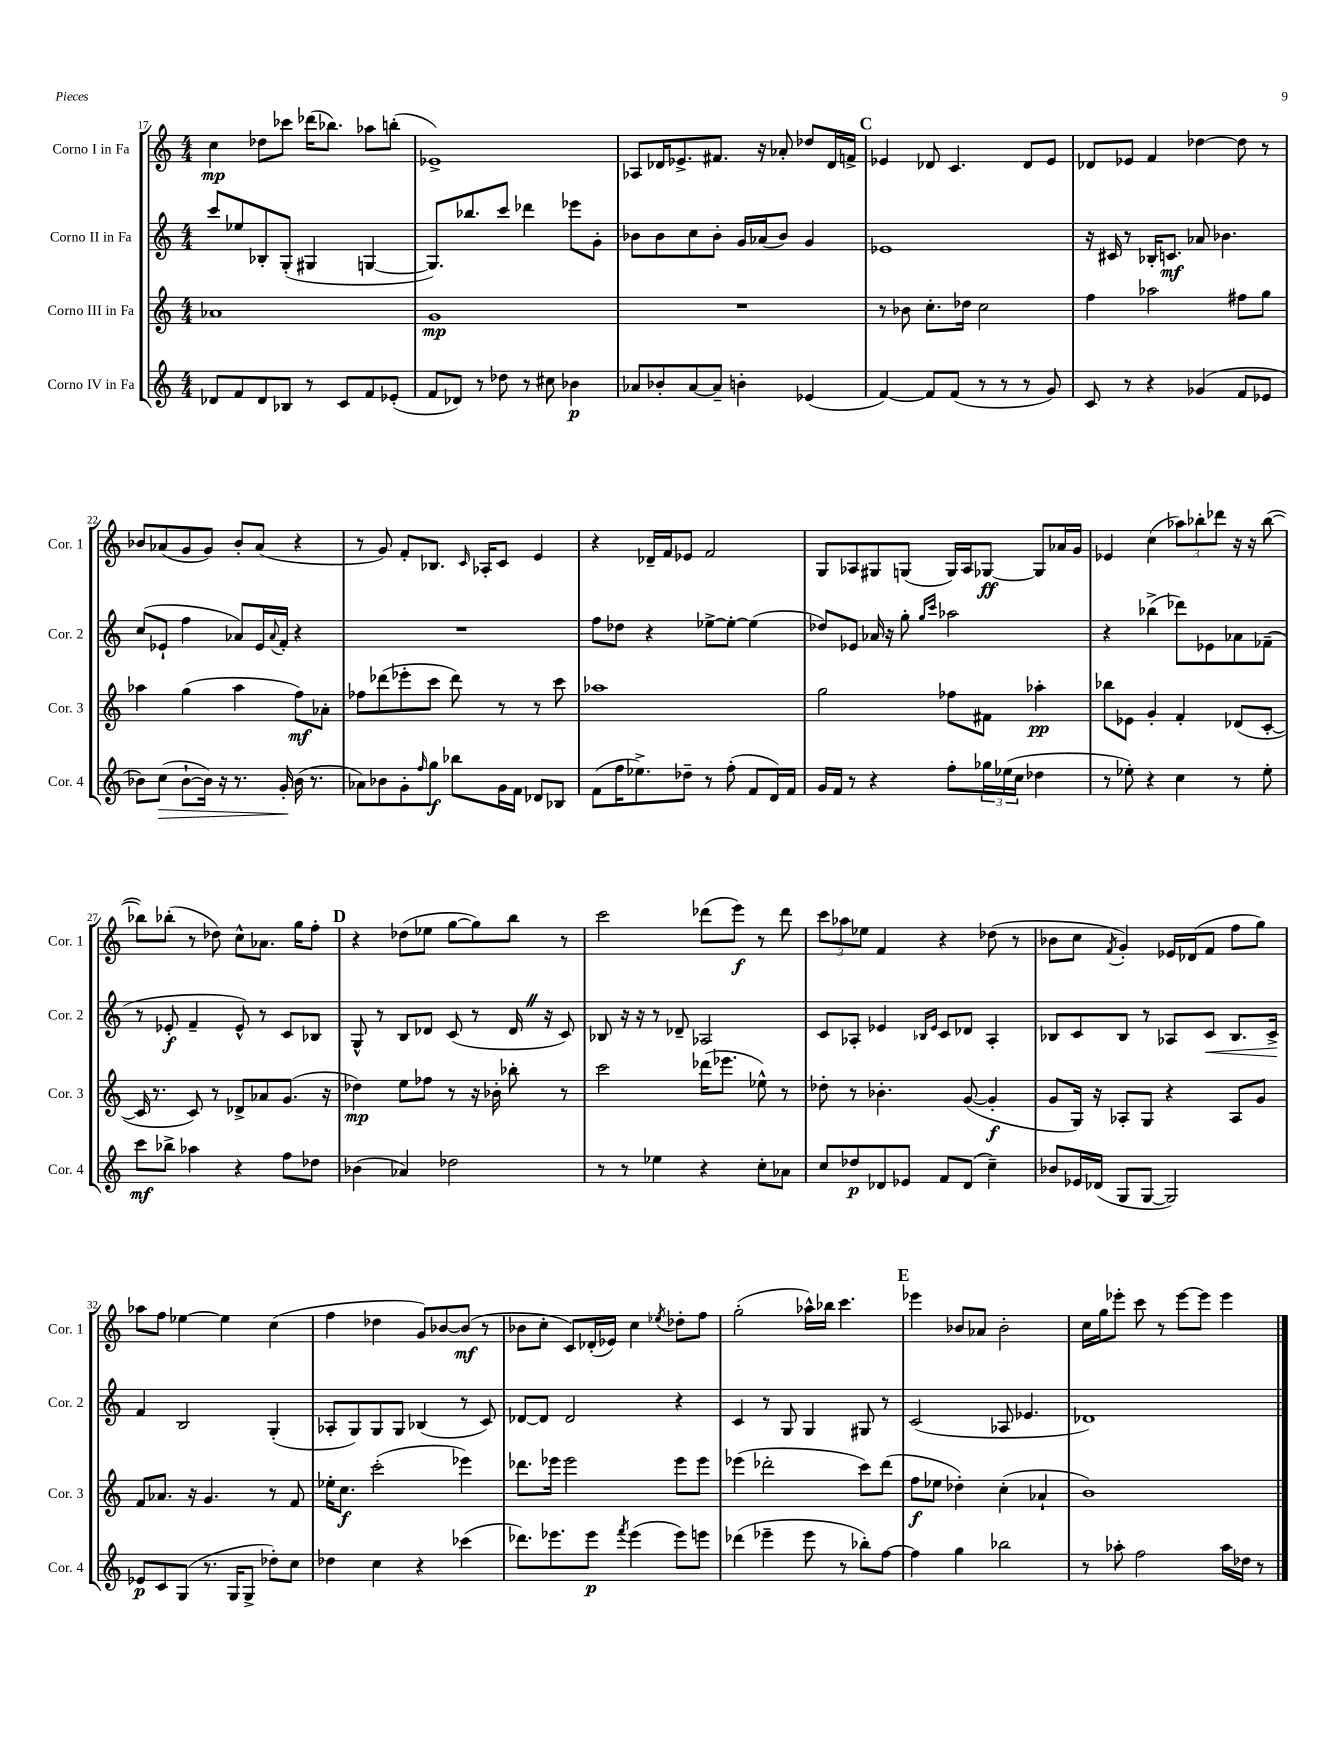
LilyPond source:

<<
\new StaffGroup <<
\new Staff = "s0" \with { instrumentName = "Corno I in Fa" shortInstrumentName = "Cor. 1" } {
    \clef treble \key c \major \numericTimeSignature \time 4/4
    c''4\mp des''8 ces'''8 des'''16( bes''8.) aes''8 b''8-.( |
    ees'1->) |
    aes8 des'16 ees'8.-> fis'8. r16 aes'8-. des''8 des'16 f'16-> |
    \mark \markup { \bold "C" } ees'4 des'8 c'4. des'8 ees'8 |
    des'8 ees'8 f'4 des''4~ des''8 r8 |
    bes'8 aes'8( g'8 g'8) bes'8-. aes'8( r4 |
    r8 g'8) f'8-. bes8. \grace { c'16 } aes16-. c'8 e'4 |
    r4 des'16-- f'16 ees'8 f'2 |
    g8 aes8 gis8 g8( g16) aes16 ges8~\ff ges8 aes'16 g'16 |
    ees'4 c''4( \tuplet 3/2 { aes''8) bes''8-. des'''8 } r16 r16 bes''8~( |
    bes''8) bes''8-.( r8 des''8) c''8-^ aes'8. g''16 f''8-. |
    \mark \markup { \bold "D" } r4 des''8( ees''8 g''8~ g''8) b''8 r8 |
    c'''2 des'''8( e'''8\f) r8 des'''8 |
    \tuplet 3/2 { c'''8 aes''8 ees''8 } f'4 r4 des''8( r8 |
    bes'8 c''8 \acciaccatura { f'8 } g'4-.) ees'16 des'16( f'8 f''8 g''8) |
    aes''8 f''8 ees''4~ ees''4 c''4( |
    f''4 des''4 g'8) bes'8~ bes'8\mf( r8 |
    bes'8 c''8-. c'8) des'16-.( ees'16) c''4 \acciaccatura { ees''8 } des''8-. f''8 |
    g''2-.( aes''16-^) bes''16 c'''4. |
    \mark \markup { \bold "E" } ees'''4 bes'8 aes'8 bes'2-. |
    c''16 g''16 ees'''8-. c'''8 r8 ees'''8~ ees'''8 ees'''4 \bar "|." |
}
\new Staff = "s1" \with { instrumentName = "Corno II in Fa" shortInstrumentName = "Cor. 2" } {
    \clef treble \key c \major \numericTimeSignature \time 4/4
    c'''8 ees''8 bes8-. g8-.( gis4 g4~ |
    g8.) bes''8. c'''8 des'''4 ees'''8 g'8-. |
    bes'8 bes'8 c''8 bes'8-. g'16 aes'16( bes'8) g'4 |
    \mark \markup { \bold "C" } ees'1 |
    r16 cis'16 r8 bes16-. c'8.\mf aes'8 bes'4. |
    c''8( ees'8-! f''4 aes'8) ees'16 \appoggiatura { aes'8 } f'16-. r4 |
    R1 |
    f''8 des''8 r4 ees''8~-> ees''8~-. ees''4( |
    des''8) ees'8 aes'16 r16 g''8-. \grace { g''16 c'''16 } aes''2 |
    r4 bes''4->( des'''8) ees'8 aes'8 fes'8--( |
    r8 ees'8-.\f f'4-- ees'8-^) r8 c'8 bes8 |
    \mark \markup { \bold "D" } g8-^ r8 b8 des'8 c'8( r8 des'16 \once \override BreathingSign.text = \markup { \musicglyph "scripts.caesura.straight" } \breathe r16 c'8) |
    bes8 r16 r16 r8 des'8-- aes2 |
    c'8 aes8-. ees'4 \grace { bes16 ees'16 } c'8 des'8 aes4-. |
    bes8 c'8 bes8 r8 aes8 c'8\< bes8. c'16->\! |
    f'4 b2 g4-.( |
    aes8-. g8) g8 g8 bes4( r8 c'8) |
    des'8~ des'8 des'2 r4 |
    c'4 r8 g8 g4 gis8 r8 |
    \mark \markup { \bold "E" } c'2( aes8 ees'4. |
    des'1) \bar "|." |
}
\new Staff = "s2" \with { instrumentName = "Corno III in Fa" shortInstrumentName = "Cor. 3" } {
    \clef treble \key c \major \numericTimeSignature \time 4/4
    aes'1 |
    g'1\mp |
    R1 |
    \mark \markup { \bold "C" } r8 bes'8 c''8.-. des''16 c''2 |
    f''4 aes''2 fis''8 g''8 |
    aes''4 g''4( aes''4 f''8\mf) aes'8-. |
    fes''8 des'''8( ees'''8-. c'''8 des'''8) r8 r8 c'''8 |
    aes''1 |
    g''2 fes''8 fis'8 aes''4-.\pp |
    bes''8 ees'8 g'4-. f'4-. des'8( c'8~-. |
    c'16 r8. c'8) r8 des'8-> aes'8 g'8.( r16 |
    \mark \markup { \bold "D" } des''4\mp) e''8 fes''8 r8 r16 bes'16-. bes''8-. r8 |
    c'''2 des'''16( ees'''8. ees''8-^) r8 |
    des''8-. r8 bes'4.-. g'8~( g'4-.\f |
    g'8 g16) r16 aes8-. g8 r4 aes8 g'8 |
    f'8 aes'8. r16 g'4. r8 f'8 |
    ees''16-. c''8.\f c'''2-.( ees'''4) |
    des'''8. ees'''16 ees'''2 ees'''8 ees'''8 |
    ees'''4( des'''2-. c'''8) des'''8( |
    \mark \markup { \bold "E" } f''8\f ees''8 des''4-.) c''4-.( aes'4-! |
    b'1) \bar "|." |
}
\new Staff = "s3" \with { instrumentName = "Corno IV in Fa" shortInstrumentName = "Cor. 4" } {
    \clef treble \key c \major \numericTimeSignature \time 4/4
    des'8 f'8 des'8 bes8 r8 c'8 f'8 ees'8-.( |
    f'8 des'8) r8 des''8 r8 cis''8 bes'4\p |
    aes'8 bes'8-. aes'8~ aes'8-- b'4-. ees'4( |
    \mark \markup { \bold "C" } f'4~) f'8 f'8( r8 r8 r8 g'8) |
    c'8 r8 r4 ges'4( f'8 ees'8 |
    bes'8) c''8\>( bes'8~-! bes'16) r16 r8. g'16-.\! bes'16( r8. |
    aes'8) bes'8 g'8-. \grace { f''16 } g''8\f bes''8 g'16 f'16 des'8 bes8 |
    f'8( f''16 ees''8.->) des''8-- r8 f''8-.( f'8 d'16) f'16 |
    g'16 f'16 r8 r4 f''8-. \tuplet 3/2 { ges''16 ees''16( c''16 } des''4 |
    r8 ees''8-.) r4 c''4 r8 ees''8-. |
    c'''8\mf bes''8-> aes''4 r4 f''8 des''8 |
    \mark \markup { \bold "D" } bes'4( aes'4) des''2 |
    r8 r8 ees''4 r4 c''8-. aes'8 |
    c''8 des''8\p des'8 ees'8 f'8 des'8( c''4--) |
    bes'8 ees'16 des'16( g8 g8~ g2) |
    ees'8\p c'8 g8( r8. g16 g8-> des''8-.) c''8 |
    des''4 c''4 r4 ces'''4( |
    des'''8.) ees'''8. ees'''8\p \acciaccatura { f'''8 } ees'''4( ees'''8) e'''8 |
    des'''4( ees'''4-- ees'''8 r8 bes''8-.) f''8~ |
    \mark \markup { \bold "E" } f''4 g''4 bes''2 |
    r8 aes''8-. f''2 aes''16 des''16 r8 \bar "|." |
}
>>
>>
\layout { \context { \Score currentBarNumber = #17 } }
